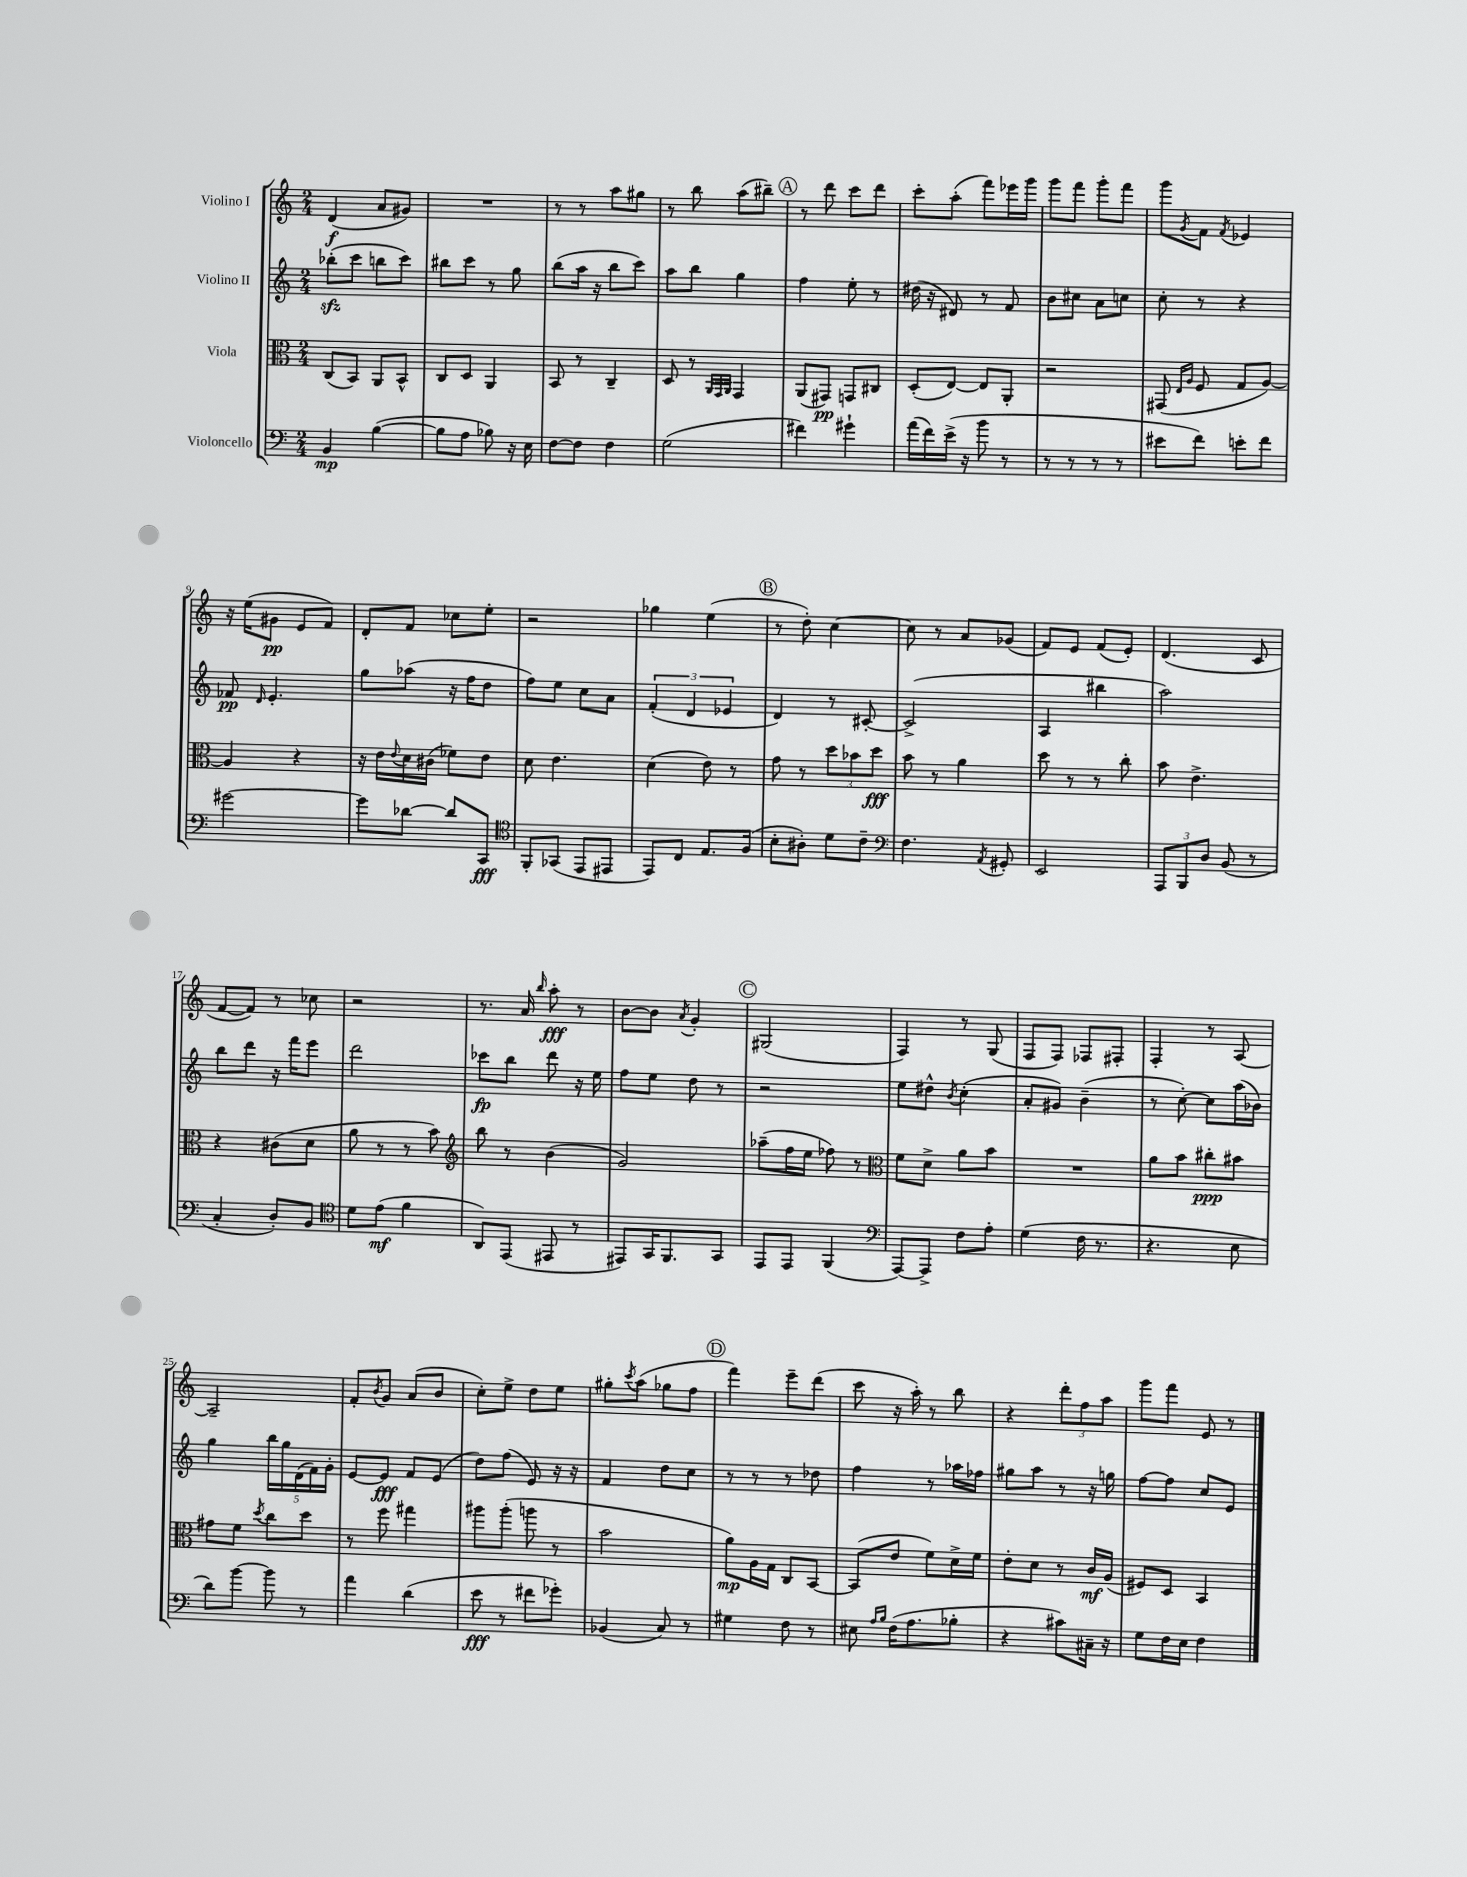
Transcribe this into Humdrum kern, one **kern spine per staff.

**kern	**kern	**kern	**kern
*staff4	*staff3	*staff2	*staff1
*clefF4	*clefC3	*clefG2	*clefG2
*k[]	*k[]	*k[]	*k[]
*M2/4	*M2/4	*M2/4	*M2/4
4BB	(8C	(8bb-'	(4d
.	8BB)	8ccc	.
([4B	8AA	8bb	8a
.	8BB^^	8ccc)	8g#)
=	=	=	=
8B]	8C	8bb#	2r
8A	8D	8ccc	.
8B-)	4AA	8r	.
16r	.	8gg	.
16E	.	.	.
=	=	=	=
[8F	8BB	(8bb	8r
8F]	8r	16aa	8r
.	.	16r	.
4F	4C~	8bb	8aa
.	.	8ccc)	8gg#
=	=	=	=
(2G	8D	8aa	8r
.	8r	8bb	8bb
.	32qqAA	.	.
.	32qqGG	.	.
.	32qqAA	.	.
.	4GG	4gg	(8aa
.	.	.	8bb#~)
=	=	=	=
4f#)	(8AA	4ff	8r
.	8GG#)	.	8ddd
4g#`	8GG	8ee'	8ccc
.	8C#	8r	8ddd
=	=	=	=
(16a	(8D'	(16dd#	8ccc'
16f)	.	16r	.
(16e^	[8E)	8d#)	(8aa'
16r	.	.	.
8b	8E]	8r	8fff)
8r	8AA'	8f	16eee-
.	.	.	16ggg
=	=	=	=
8r	2r	8b	8ggg
8r	.	8cc#	8fff
8r	.	8a	8ggg'
8r	.	8cc	8fff
=	=	=	=
8e#	(8GG#	8cc'	8ggg
.	16qqE	.	.
.	16qqA	.	8qg
8f)	8F	8r	8f
.	.	.	8qf
8e'	8G	4r	4e-
8f	[8A)	.	.
=	=	=	=
[2g#	4A]	8f-	16r
.	.	.	(16ee
.	.	16qqd	.
.	.	4.e'	8g#
.	4r	.	8e
.	.	.	8f)
=	=	=	=
8g#]	16r	8gg	8d'
.	16e	.	.
.	8qqe	.	.
[8d-	16d	(8aa-	8f
.	(16c#	.	.
8d-]	8f-)	16r	8cc-
.	.	16ff	.
8CC	8e	8dd	8ee'
=	=	=	=
*clefC4	*	*	*
8FF'	8d	8ff)	2r
(8GG-	4.e	8ee	.
8EE	.	8cc	.
8EE#	.	8a	.
=	=	=	=
8EE)	(4d	(6f'	4gg-
8C	.	.	.
.	.	6d	.
8.E	8e)	.	(4ee
.	.	6e-	.
.	8r	.	.
(16F	.	.	.
=	=	=	=
8B'	8g	4d)	8r
8A#')	8r	.	8dd')
8d	12dd	8r	[4cc
.	12b-	.	.
8c~	.	[8c#'	.
.	12dd	.	.
=	=	=	=
*clefF4	*	*	*
4.F	8b	(2c#^]	8cc]
.	8r	.	8r
.	4a	.	8a
8qAA	.	.	.
8GG#'	.	.	(8g-
=	=	=	=
2EE	8dd	4A	8f)
.	8r	.	8e
.	8r	4bb#	(8f
.	8cc'	.	8e')
=	=	=	=
12AAA	8b	2aa)	(4.d
12BBB	.	.	.
.	4.e^	.	.
12D	.	.	.
(8BB	.	.	.
8r	.	.	8c
=	=	=	=
4C'	4r	8bb	[8f
.	.	8ddd	8f])
8D')	(8c#	16r	8r
.	.	16fff	.
8BB	8d	8eee	8cc-
=	=	=	=
*clefC4	*	*	*
8d	8a	2ddd	2r
(8e	8r	.	.
4f	8r	.	.
.	8b)	.	.
=	=	=	=
*	*clefG2	*	*
8AA)	8bb	8ccc-	8.r
(8EE	8r	8bb	.
.	.	.	16a
.	.	.	16qqbb
8EE#	(4b	8ddd	8aa'
8r	.	16r	8r
.	.	16ee	.
=	=	=	=
8EE#)	2g)	8ff	[8b
16GG	.	8ee	8b]
8.FF	.	.	.
.	.	.	8qa
.	.	8dd	4g'
8GG	.	8r	.
=	=	=	=
8EE	(8aa-~	2r	(2G#
8EE	16ff	.	.
.	16ee	.	.
(4FF	8ff-)	.	.
.	8r	.	.
=	=	=	=
*clefF4	*clefC3	*	*
[8AAA)	8f	8ee	4F)
8AAA^]	8d^	8dd#^^	.
.	.	8qb	.
8F	8a	(4cc'	8r
8A'	8b	.	(8G
=	=	=	=
(4G	2r	8a'	8F
.	.	8g#)	8F)
16F	.	(4b~	8F-
8.r	.	.	.
.	.	.	8F#'
=	=	=	=
4.r	8a	8r	4F'
.	8b	[8cc')	.
.	8cc#'	8cc]	8r
8E	8b#	(16aa	[8A
.	.	16b-)	.
=	=	=	=
8d)	8g#	4gg	2A~]
[8b	8f	.	.
.	8qdd	.	.
8b]	8cc	20bb	.
.	.	20gg	.
.	.	(20d	.
8r	8dd	.	.
.	.	20f)	.
.	.	20g'	.
=	=	=	=
4a	8r	[8e	8f'
.	.	.	8qb
.	8ff	8e]	8g
(4d	4gg#	8f	(8a
.	.	(8e	8b
=	=	=	=
8e	8aa#	8dd)	8cc')
8r	(8aa#'	(8ff	8ee^
8f#	8aa	8e)	8dd
8g-')	8r	16r	8ee
.	.	16r	.
=	=	=	=
(4BB-	2b	4f	8gg#'
.	.	.	8qccc
.	.	.	(8aa
8C)	.	8dd	8gg-
8r	.	8cc	8ff
=	=	=	=
4G#	8a)	8r	4fff)
.	16A	8r	.
.	16G	.	.
8F	8C	8r	8eee~
8r	[8BB	8dd-	(8ddd
=	=	=	=
8E#	(8BB]	4ff	8ccc
16qqA	.	.	.
16qqB	.	.	.
(16F	8e	.	16r
8.A	.	.	16aa')
.	8f)	8r	8r
8B-'	16d^	16aa-	8bb
.	16f	16ff-	.
=	=	=	=
4r	8e'	8gg#	4r
.	8d	8aa	.
8c#)	8r	8r	12ddd'
.	.	.	12ff
16C#~	16c	16r	.
.	.	.	12aa
16r	(16A	16gg	.
=	=	=	=
8G	8F#)	[8ff	8ggg
16F	8D	8ff]	8fff
16E	.	.	.
4F	4BB	8cc	8e
.	.	8e	8r
==	==	==	==
*-	*-	*-	*-
